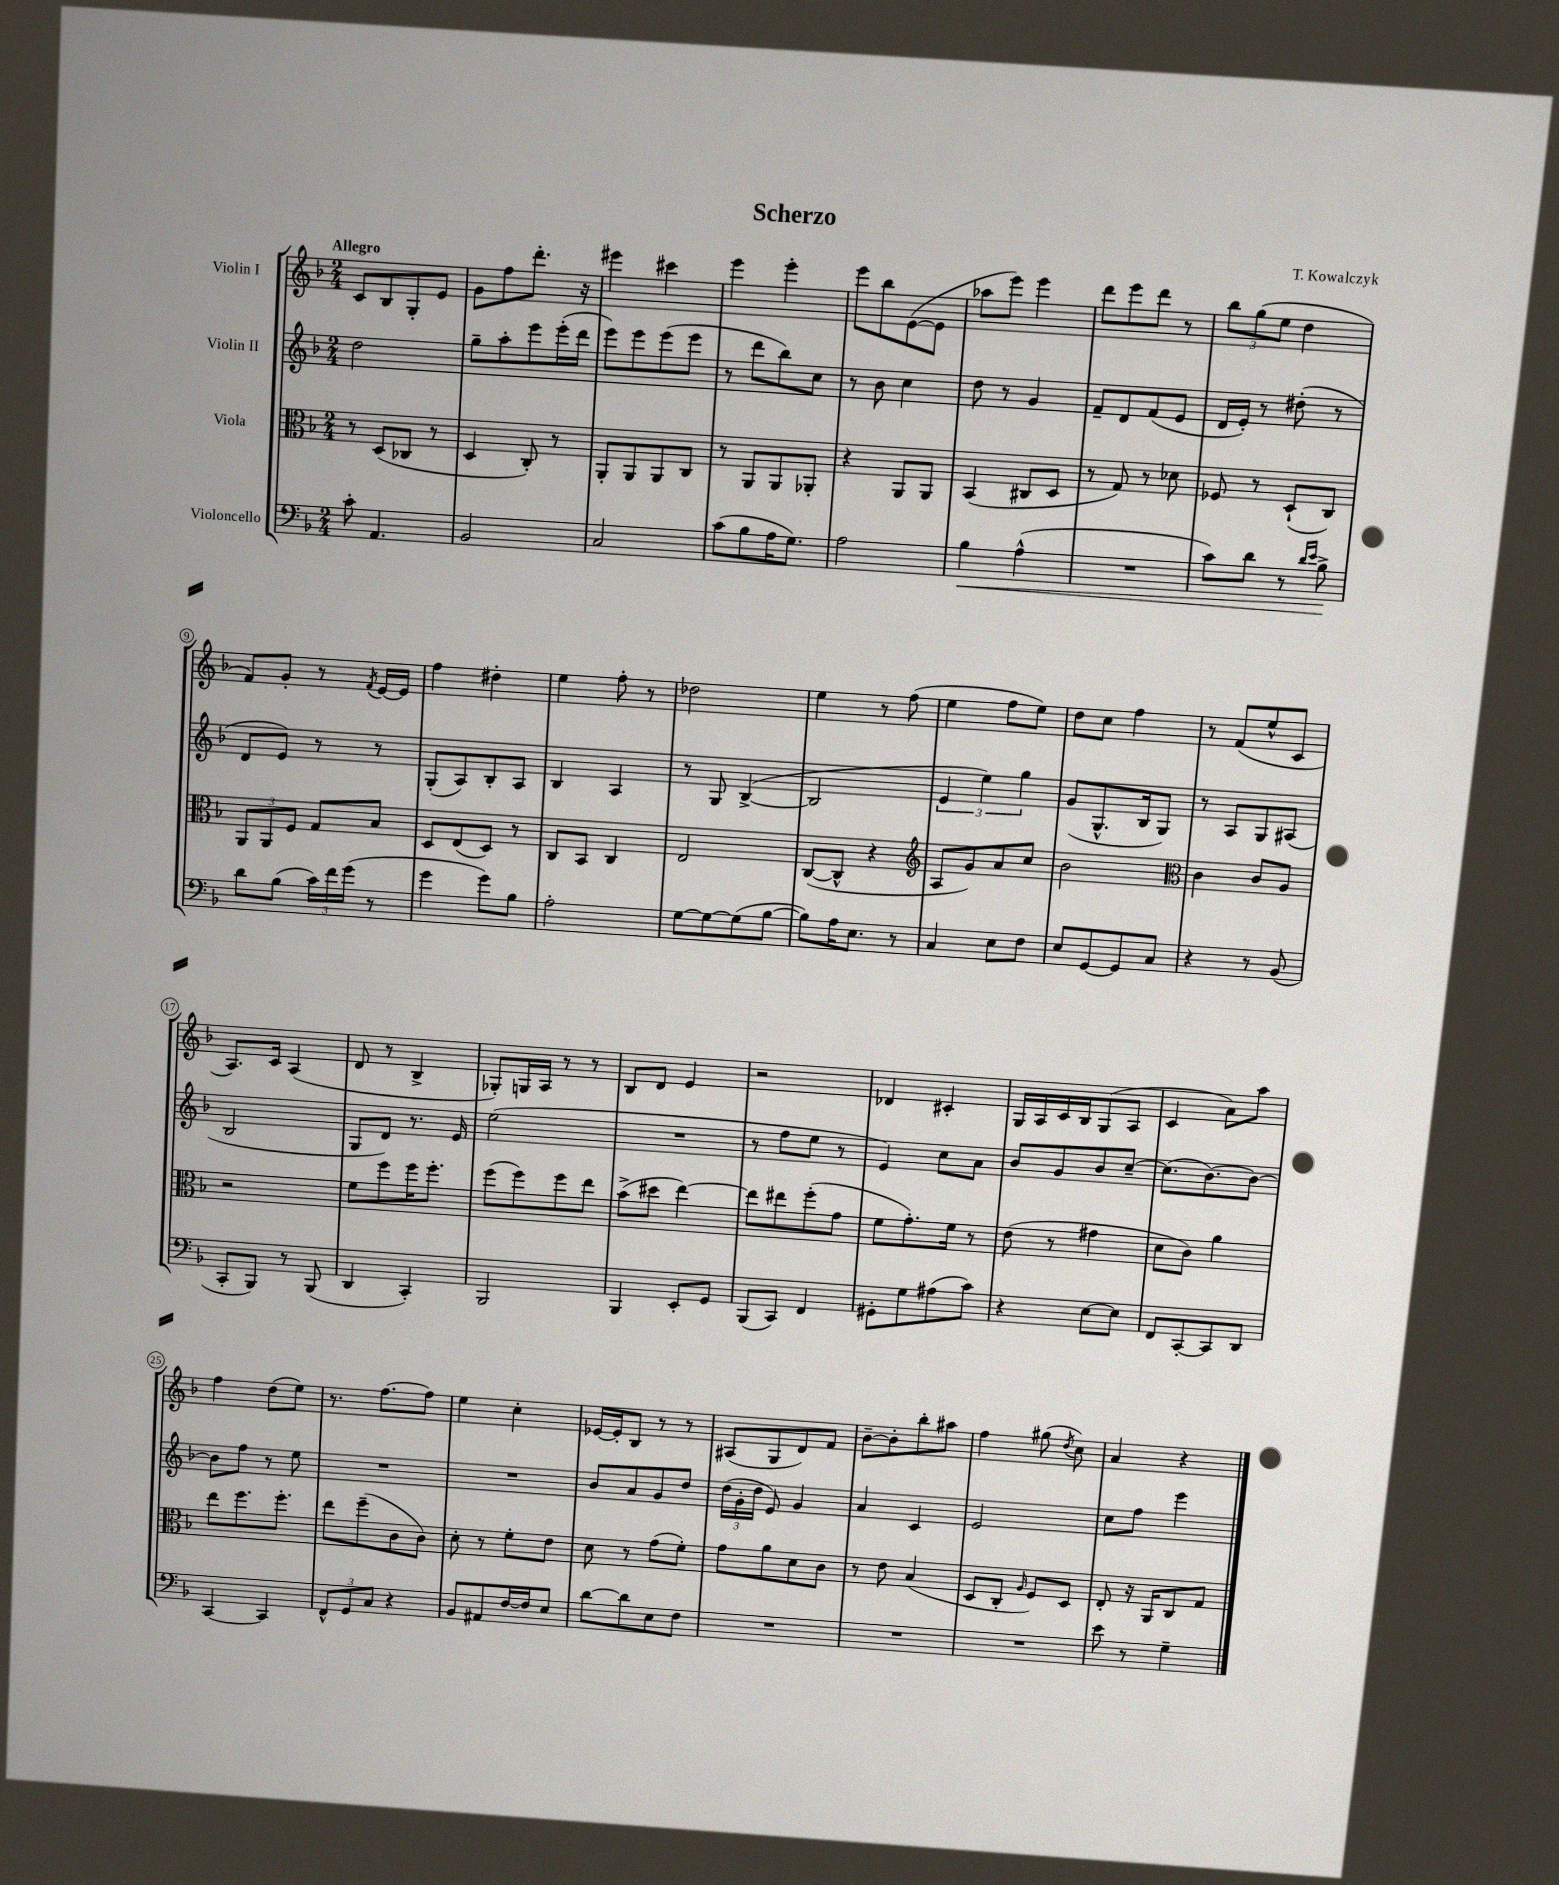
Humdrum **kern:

**kern	**kern	**kern	**kern
*staff4	*staff3	*staff2	*staff1
*clefF4	*clefC3	*clefG2	*clefG2
*k[b-]	*k[b-]	*k[b-]	*k[b-]
*M2/4	*M2/4	*M2/4	*M2/4
8c'	8r	2dd	8c
4.AA	(8D	.	8B-
.	8C-	.	8G'
.	8r	.	8e
=	=	=	=
2BB-	4D	8gg~	8g
.	.	8aa'	8ff
.	8C')	8eee	8.ddd'
.	8r	(16eee'	.
.	.	16ddd	16r
=	=	=	=
2C	8AA'	8eee)	4eee#
.	8AA	8eee	.
.	8AA	(8eee	4ccc#
.	8C	8eee	.
=	=	=	=
(8c	8r	8r	4eee
8B-	8AA	8ddd	.
16A	8AA	8bb-)	4eee'
8.G)	.	.	.
.	8AA-'	8cc	.
=	=	=	=
2A	4r	8r	8eee
.	.	8b-	8bb-
.	8AA	4cc	([8e
.	8AA	.	8e]
=	=	=	=
4B-	(4BB-	8dd	8aa-
.	.	8r	8eee)
(4A^^	8C#	4g	4eee
.	8D	.	.
=	=	=	=
2r	8r	8f~	8ddd
.	8G)	8d	8eee
.	8r	(8f	8ddd
.	8d-	8e	8r
=	=	=	=
8c)	8F-	16d	12bb-
.	.	16e')	.
.	.	.	(12gg
8d	8r	8r	.
.	.	.	12ee
8r	(8D`	(8dd#'	4dd
16qqd	.	.	.
16qqe	.	.	.
8B-^	8C)	8r	.
=	=	=	=
8d	12AA	8d	8f)
.	12AA	.	.
(8B-	.	8e)	8g'
.	12F	.	.
24c)	8G	8r	8r
24f	.	.	.
(24g	.	.	.
.	.	.	8qf
8r	8B-	8r	[16e
.	.	.	16e]
=	=	=	=
4g	8D	(8G'	4ff
.	(8E	8A)	.
8g)	8D)	8B-'	4dd#'
8B-	8r	8A	.
=	=	=	=
2A'	8C	4B-	4ee
.	8BB-	.	.
.	4C	4A	8ff'
.	.	.	8r
=	=	=	=
[8G	2E	8r	2dd-
8G_	.	8G	.
(8G]	.	([4B-^	.
[8B-	.	.	.
=	=	=	=
8B-])	([8C	2B-]	4ee
16A	8C^^]	.	.
8.E	.	.	.
.	4r	.	8r
8r	.	.	(8ff
=	=	=	=
*	*clefG2	*	*
4C	8A	6e	4ee
.	8g)	.	.
.	.	6ee)	.
8E	8a	.	8ff
.	.	6gg	.
8F	8cc	.	8ee)
=	=	=	=
8E	2b-	(8g	8dd
[8GG	.	8.G^^	8cc
8GG]	.	.	4ff
.	.	16B-	.
8C	.	8G)	.
=	=	=	=
*	*clefC3	*	*
4r	4c	8r	8r
.	.	8A	(8f
8r	8c	8G	8ee^^
(8BB-	8A	(8A#	8c
=	=	=	=
8CC'	2r	2B-	8.A)
8BBB-)	.	.	.
.	.	.	16c
8r	.	.	(4A
(8BBB-	.	.	.
=	=	=	=
4DD	8f	8G	8d
.	8ff	8d)	8r
4CC')	16ff	8.r	4B-^
.	8.ff'	.	.
.	.	16e	.
=	=	=	=
2BBB-	(8ff	(2ee	8G-')
.	8ff)	.	16G
.	.	.	16A
.	8ff	.	8r
.	8ee	.	8r
=	=	=	=
4BBB-	(8b-^	2r	8B-
.	8dd#	.	8d
8EE'	[4ee)	.	4e
8GG	.	.	.
=	=	=	=
(8BBB-	8ee]	8r	2r
8CC)	8ee#	8ff	.
4FF	(8ff'	8ee	.
.	8g	8r	.
=	=	=	=
8GG#'	8f	4e)	4d-
8G	8.g')	.	.
(8A#	.	8cc	4c#'
.	16f	.	.
8c)	8r	8a	.
=	=	=	=
4r	(8e	8b-	16G
.	.	.	16A
.	8r	8g	16c
.	.	.	16B-
[8E	4g#	8b-	(8G
8E]	.	[8cc~	8A
=	=	=	=
8FF	8d	(8.cc]	4c
[8CC'	8c)	.	.
.	.	[8.b-)	.
8CC]	4a	.	8a)
8DD	.	8b-_	8aa
=	=	=	=
[4CC	8ee	8b-]	4ff
.	8.ff	8ff	.
4CC]	.	8r	(8dd
.	8.ff'	.	.
.	.	8ee	8ee)
=	=	=	=
12FF^^	8ee	2r	8.r
12GG	.	.	.
.	(8ff~	.	.
12C	.	.	.
.	.	.	[8.ff
4r	8c	.	.
.	8c)	.	8ff]
=	=	=	=
8BB-	8d'	2r	4ee
8AA#	8r	.	.
[16F	8f'	.	4cc'
16F]	.	.	.
8E	8e	.	.
=	=	=	=
[8d	8d	8b-	[16e-
.	.	.	16e-']
8d]	8r	8a	8B-
8E	(8g	8g	8r
8F	8f')	8dd	8r
=	=	=	=
2r	8g	(24dd	(8A#
.	.	24g'	.
.	.	24dd	.
.	8a	8e)	8G
.	8d	4g	8d)
.	8c	.	8f
=	=	=	=
2r	8r	4a	[8b-~
.	8e	.	8b-']
.	(4B-	4c	8bb-'
.	.	.	8aa#
=	=	=	=
2r	8D	2e	4ff
.	8C'	.	.
.	16qqA	.	.
.	8F)	.	(8gg#
.	.	.	8qdd
.	8D	.	8cc)
=	=	=	=
8e	8E'	8cc	4a
8r	16r	8ff	.
.	16AA	.	.
4G~	8C	4eee	4r
.	8G	.	.
==	==	==	==
*-	*-	*-	*-
